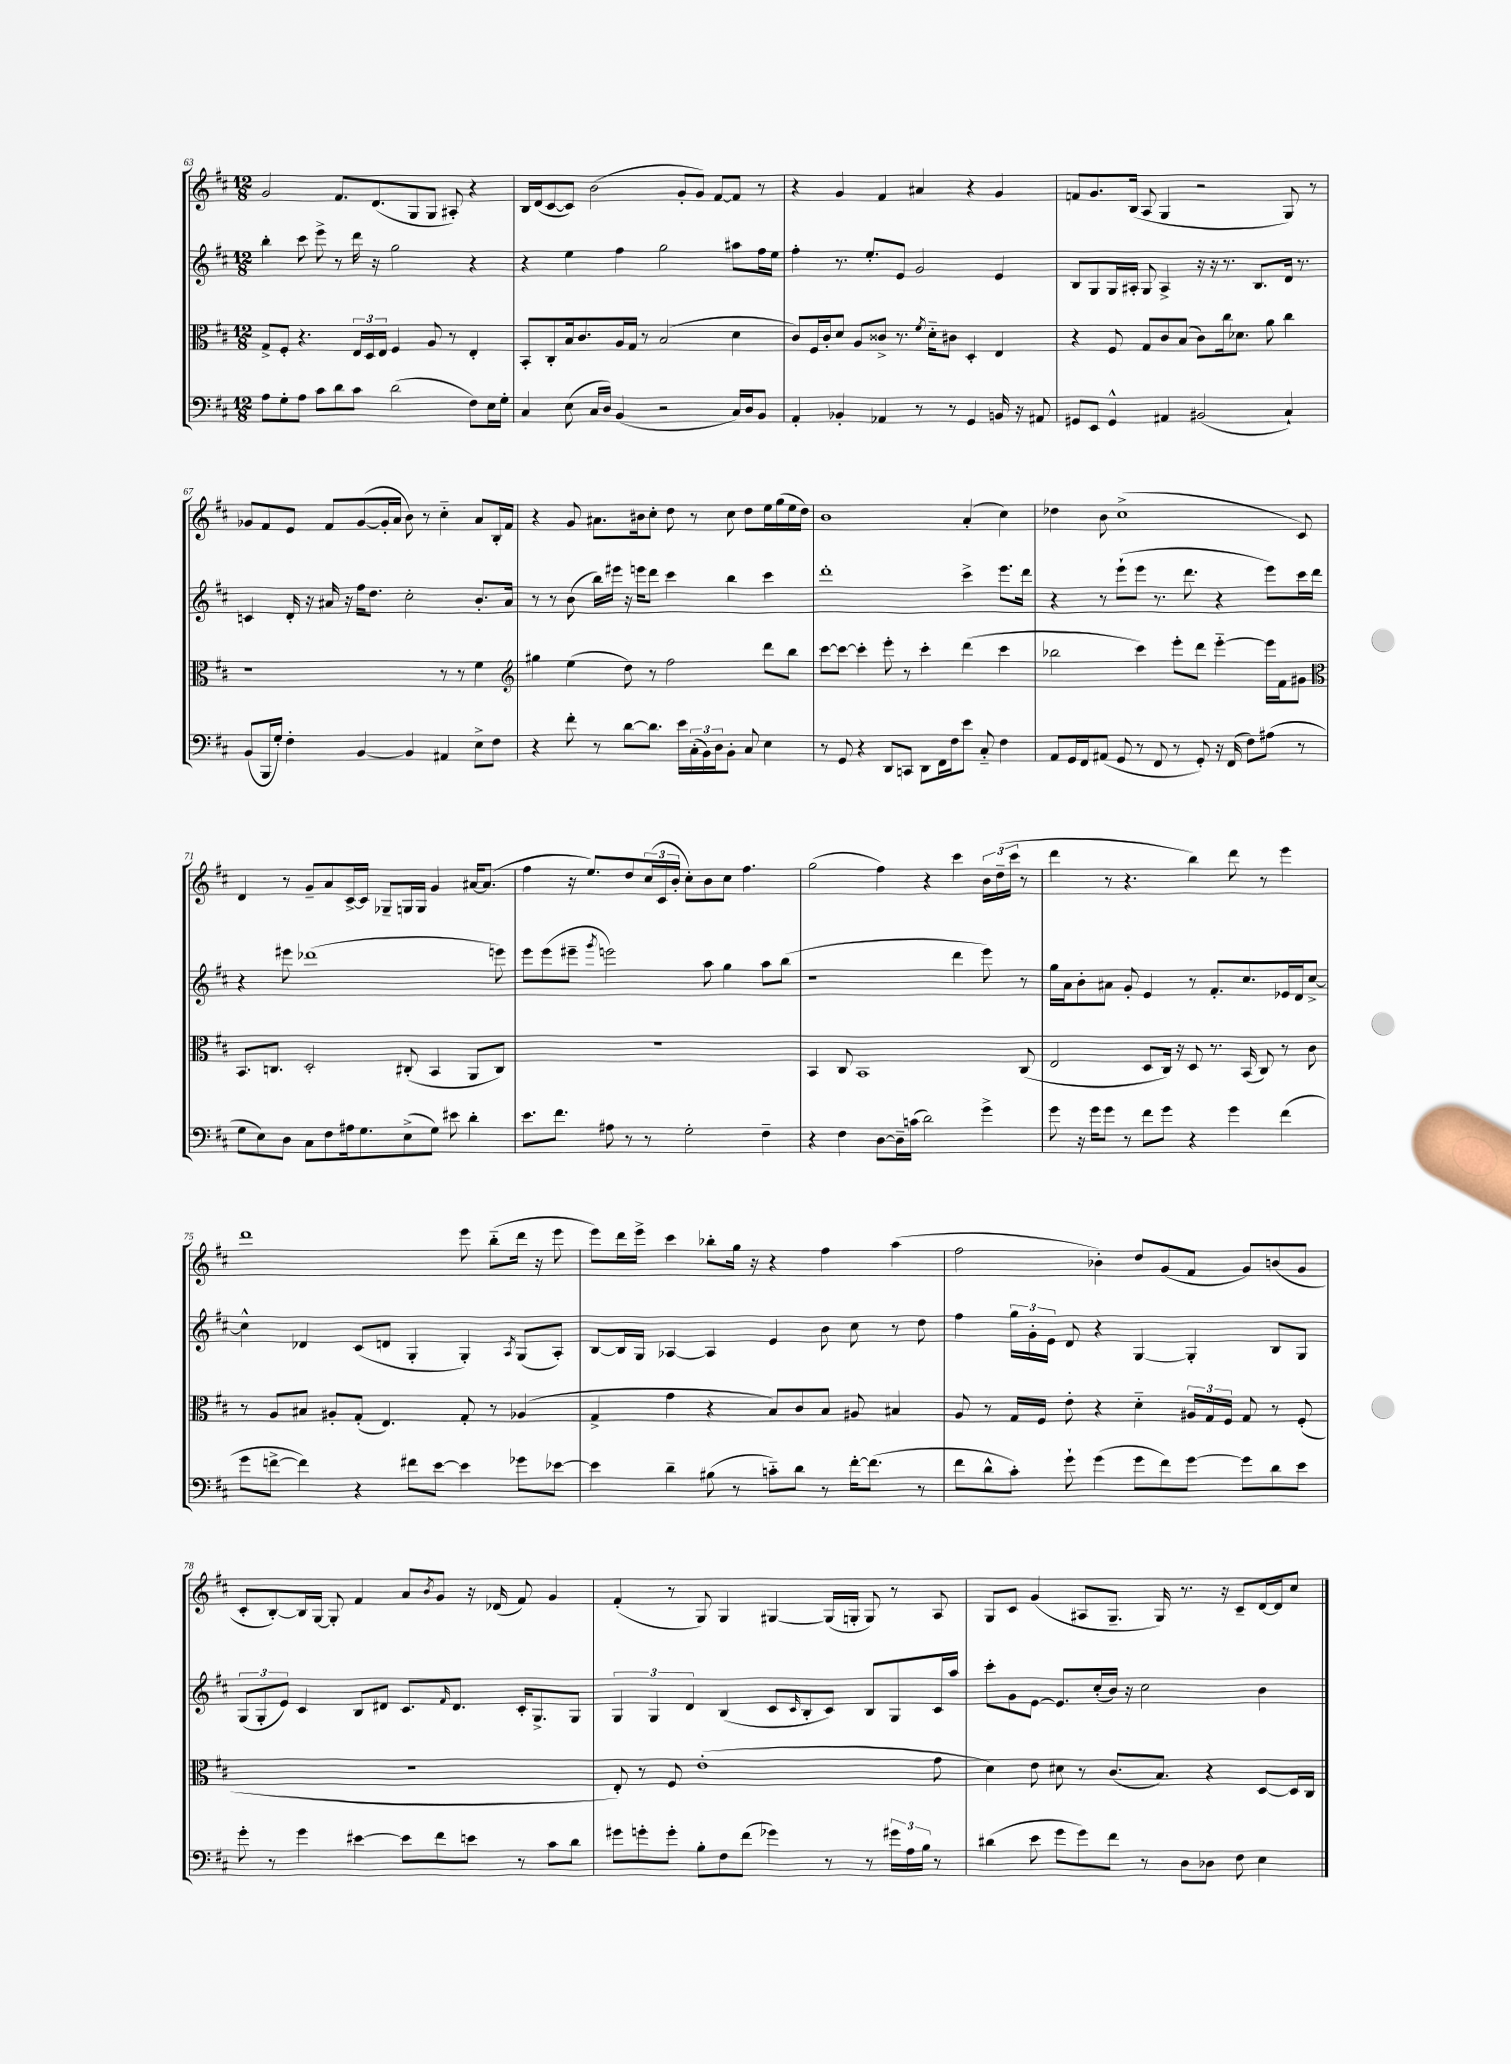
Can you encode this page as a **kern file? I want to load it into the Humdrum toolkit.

**kern	**kern	**kern	**kern
*part4	*part3	*part2	*part1
*staff4	*staff3	*staff2	*staff1
*clefF4	*clefC3	*clefG2	*clefG2
*k[f#c#]	*k[f#c#]	*k[f#c#]	*k[f#c#]
*M12/8	*M12/8	*M12/8	*M12/8
=63	=63	=63	=63
8A\L	8G^/L	4bb'\	2g/
8G'\	8F#'/J	.	.
8A\J	4.r	8ccc#\	.
8c#\L	.	8eee^\	.
8d\	.	8r	8.f#/L
8c#\J	24E/LL	16ddd\	.
.	24D/	.	.
.	.	16r	(8.d/
.	24E/JJ	.	.
(2d\	4F#/	2gg\	.
.	.	.	8G/
.	8A/	.	8G/J
.	8r	.	8A#X'/)
8F#\L)	4E'/	4r	4r
16E\L	.	.	.
16G'\JJ	.	.	.
=64	=64	=64	=64
4C#/	8BB'/L	4r	16B/LL
.	.	.	(16d/J
.	8C#'/	.	[8c#/
(8E\	16B/k	4ee\	8c#/J])
.	8.c#/	.	.
16C#/LL	.	.	(2b\
16D/JJ)	.	.	.
(4BB/	16A/L	4ff#\	.
.	16G/JJ	.	.
.	8r	.	.
2r	(2B/	2gg\	.
.	.	.	8g'/L
.	.	.	8g/J)
.	.	.	[8f#/L
16C#/LL)	4d\	8aa#X\L	8f#/J]
16D/J	.	.	.
8BB/J	.	16ff#\L	8r
.	.	16ee\JJ	.
=65	=65	=65	=65
4AA'/	8c#/L)	4ff#'\	4r
.	16F#/L	.	.
.	16c#'/J	.	.
4BB-X'/	8d/J	8.r	4g/
.	8A/L	.	.
.	.	8.ee'/L	.
4AA-X/	8c##X^/J	.	4f#/
.	8.r	8e/J	.
8r	.	2g/	4a#X/
.	8qf#/	.	.
.	16d\KL	.	.
8r	8c#X\J	.	.
4GG/	4D'/	.	4r
16BBn/	4E/	4e/	4g/
16r	.	.	.
8AA#X/	.	.	.
=66	=66	=66	=66
8GG#X/L	4r	8B/L	8fn/L
8EE/J	.	8G/	8.g/
4GG#^^/	8F#/	16G/L	.
.	.	16A#X'/JJ	(16B/Jk
.	8G/L	8G/	8A/
4AA#X/	8c#/	4A#^/	4G/
.	(8B/J	.	.
(2BB#X/	8c#\L)	16r	2r
.	.	16r	.
.	16cc#\k	8.r	.
.	8.d-X\J	.	.
.	.	8.B/L	.
.	8a\	.	.
4C#`/)	4cc#\	16d/Jk	8G/)
.	.	8.r	.
.	.	.	8r
!!LO:LB:g=z
=67	=67	=67	=67
(8BB/L	1r	4cn/	8g-X/L
16BBB/L	.	.	8f#/
16G'/JJ)	.	.	.
4F#'\	.	16d'/	8e/J
.	.	16r	.
.	.	16a#X/	8f#/L
.	.	16r	.
[4BB/	.	16ff#\KL	([8g-/
.	.	8.dd\J	.
.	.	.	16g-'/L]
.	.	.	16a/JJ
4BB/]	.	2cc#'\	8b\)
.	.	.	8r
4AA#X/	8r	.	4cc#\
.	8r	.	.
8E^\L	4f#\	8.b'/L	8a/L
8F#\J	.	.	16B'/L
.	.	16a#/Jk	16f#/JJ
=68	=68	=68	=68
*	*clefG2	*	*
4r	4gg#X\	8r	4r
.	.	8r	.
8f#'\	(4ee\	(8b\	8g/
8r	.	16bb\LL)	8.a#X\L
.	.	16eee#X\JJ	.
[8d\L	8dd\)	16r	.
.	.	16eeen\KL	16b#X\k
8.d\J]	8r	8ddd\J	8cc#'\J
.	2ff#\	4ccc#\	8dd\
16e\LL	.	.	.
(24C#'\	.	.	8r
24BB\)	.	.	.
24D\J	.	.	.
8BB'\J	.	4bb\	8cc#\
8C#/	.	.	8dd\L
4E\	8ddd\L	4ccc#\	16ee\L
.	.	.	(16gg\
.	8bb\J	.	16ee\
.	.	.	16dd\JJ)
=69	=69	=69	=69
8r	[8ccc#\L	1ddd'	1b
8GG/	8ccc#\J_	.	.
4r	4ccc#'\]	.	.
8DD/L	8eee'\	.	.
8CCn/J	8r	.	.
8DD\L	4ccc#'\	.	.
16FF#\L	.	.	.
16F#\J	.	.	.
8e\J	(4ddd\	4ccc#^\	(4a'/
8C#/	.	.	.
4F#\	4ccc#\	8.eee\L	4cc#\)
.	.	16ddd\Jk	.
=70	=70	=70	=70
8AA/L	2bb-X\	4r	4dd-X\
16GG/L	.	.	.
16FF#/J	.	.	.
(8AA#X/J	.	8r	8b\
8GG/	.	(8eee`\L	(1cc#^
8r	4ccc#\)	8eee\J	.
8FF#/	.	8.r	.
8r	8eee'\L	.	.
.	.	8.ddd\	.
8GG'/)	8ddd\J	.	.
16r	[4eee\	4r	.
(16FF#/	.	.	.
8F#\L)	.	.	.
(8A#X\J	16eee\LL]	8eee\L)	.
.	16f#\J	.	.
8r	8g#X\J	16ccc#\L	8c#/)
.	.	16ddd\JJ	.
!!LO:LB:g=z
=71	=71	=71	=71
*	*clefC3	*	*
8G\L	8.BB/L	4r	4d/
8E\)	.	.	.
.	8.Cn/J	.	.
8D\J	.	8eee#X\	8r
8C#\L	2D'/	(1ddd-X	8g~/L
8F#\	.	.	8a/
16A#X\k	.	.	[16c#^/L
8.G\	.	.	16c#/JJ]
.	.	.	8G-X~/L
(8E^\	(8C#X'/	.	16Gn/L
.	.	.	16G/JJ
8G\J)	4BB/	.	4g/
8e#X\	.	.	.
4d'\	8AA/L	.	[16a#X/KL
.	.	.	(8.a#/J]
.	8C#/J)	8eeen\)	.
=72	=72	=72	=72
8.e\L	1.r	8eee\L	4ff#\
.	.	(8eee\	.
8.f#\J	.	.	.
.	.	8eee#X~\J	16r
.	.	.	8.ee/L)
.	.	8qggg/	.
8A#X\	.	2eeen\)	.
8r	.	.	8dd/
8r	.	.	(24cc#/L
.	.	.	24c#/
.	.	.	24b'/JJ
2G'\	.	.	8cc#'\L)
.	.	8aa\	8b\
.	.	4gg\	8cc#\J
.	.	.	4.ff#\
4F#~\	.	8aa\L	.
.	.	(8bb\J	.
=73	=73	=73	=73
4r	4BB/	1r	(2gg\
4F#\	8C#/	.	.
.	1BB	.	.
[8D\L	.	.	4ff#\)
16D~\L]	.	.	.
(16cn\JJ	.	.	.
2d\)	.	.	4r
.	.	4ddd\	4ccc#\
4g^\	.	8eee\)	24b\LL
.	.	.	(24dd~\
.	.	.	24ccc#\JJ
.	(8C#/	8r	8r
=74	=74	=74	=74
8g\	2E/	16gg\LL	4ddd\
.	.	16a\J	.
16r	.	8b'\	.
16g\KL	.	.	.
8g\J	.	8a#X\J	8r
8r	.	8g'/	4.r
8f#\L	8D/L	4e/	.
8g\J	16C#/Jk)	.	.
.	16r	.	.
4r	8D/	8r	4bb\)
.	8.r	8.f#'/L	.
4g\	.	.	8ddd\
.	(16BB/	8.cc#/	.
.	8C#/)	.	8r
(4f#\	8r	16e-X/L	4eee\
.	.	16d/J	.
.	8c#\	[8cc#^/J	.
!!LO:LB:g=z
=75	=75	=75	=75
8g\L	8r	4cc#^^\]	1ddd
[8fn^\J	8A/L	.	.
4f\])	8B#X/J	4d-X/	.
.	8A#X'/L	.	.
4r	(8G'/J	(8c#/L	.
.	4.E/)	8dn/J	.
8f#X\L	.	4G'/	.
[8e\J	.	.	.
4e\]	8G'/	4G'/)	8eee\
.	8r	.	(8bb\L
.	.	8qA/	.
8g-X\L	(4A-X/	(8G/L	16ddd\Jk
.	.	.	16r
[8e-X\J	.	8A'/J)	8eee\
=76	=76	=76	=76
4e-\]	4G^/	[8B/L	8eee\L)
.	.	16B/L]	16ddd\L
.	.	16G/JJ	16eee^\JJ
4d~\	4g\	[4A-X/	4ccc#\
(8B#X\	4r	4A-/]	8bb-X'\L
8r	.	.	16gg\Jk
.	.	.	16r
8cn\L)	8B/L)	4e/	4r
8d\J	8c#/	.	.
8r	8B/J	8b\	4ff#\
[16f#'\KL	8A#X/	8cc#\	.
(8.f#\J]	.	.	.
.	4B#X/	8r	(4aa\
8r	.	8dd\	.
=77	=77	=77	=77
8f#\L	8A/	4ff#\	2ff#\
8d^^\	8r	.	.
8c#'\J)	16G/LL	24gg\LL	.
.	.	24g'\	.
.	16F#/JJ	.	.
.	.	24e\JJ	.
8g`\	8e'\	8d/	.
(4g\	4r	4r	4b-X'\)
8g\L	4d\	[4G/	8dd/L
8f#\)	.	.	(8g/
[8g\J	24A#X/LL	4G'/]	8f#/J
.	24G/	.	.
.	24F#/JJ	.	.
8g\L]	8G/	.	8g/L)
8d\	8r	8B/L	(8bn/
8e\J	(8F#'/	8G/J	8g/J
!!LO:LB:g=z
=78	=78	=78	=78
8g'\	1.r	(12G/L	8c#'/L
.	.	12G'/	.
8r	.	.	[8B'/)
.	.	12e/J)	.
4g\	.	4c#/	16B/L]
.	.	.	[16G/JJ
.	.	.	8G'/]
[4e#X\	.	8B/L	4f#/
.	.	8d#X/J	.
8e#\L]	.	8.c#/L	8a/L
.	.	.	8qb/
8f#\	.	.	8g/J
.	.	16qqf#/	.
.	.	8.d#/J	.
8en\J	.	.	16r
.	.	.	(16d-X/
8r	.	16c#'/KL	8f#/)
.	.	8.G^/	.
8c#\L	.	.	4g/
8d\J	.	8G/J	.
=79	=79	=79	=79
8g#X\L	8E'/)	6G/	(4f#'/
8gn'\	8r	.	.
.	.	6G/	.
8g'\J	8F#/	.	8r
.	.	6d/	.
8B'\L	(1e'	.	8G/)
8F#\	.	(4B/	4G/
(8f#\J	.	.	.
4g-X\)	.	8c#/L	[4G#X/
.	.	16qqc#/	.
.	.	8B'/	.
8r	.	8c#/J)	(16G#/LL]
.	.	.	16Gn'/JJ
8r	.	8B/L	8G/)
24g#X\LL	.	8G/	8r
24A\	.	.	.
24B\JJ	.	.	.
8r	8g\	16c#/L	8A/
.	.	16aa/JJ	.
=80	=80	=80	=80
(4d#X\	4d\)	8ccc#'\L	8G/L
.	.	8g\	8c#/J
8e\	8e\	[8e\J	(4g/
8g\L	8d#X\	8.e/L]	.
8g\)	8r	.	8A#X/L
.	.	(16cc#'/L	.
8f#\J	(8.c#/L	16b/JJ)	8.G~/J
.	.	16r	.
8r	.	2cc#\	.
.	8.B/J)	.	16G/)
8D\L	.	.	8.r
8D-X\J	4r	.	.
.	.	.	16r
8F#\	.	.	8c#~/L
4E\	[8D/L	4b\	[16d/L
.	.	.	16d/J]
.	16D/L]	.	8cc#/J
.	16C#/JJ	.	.
==	==	==	==
*-	*-	*-	*-
